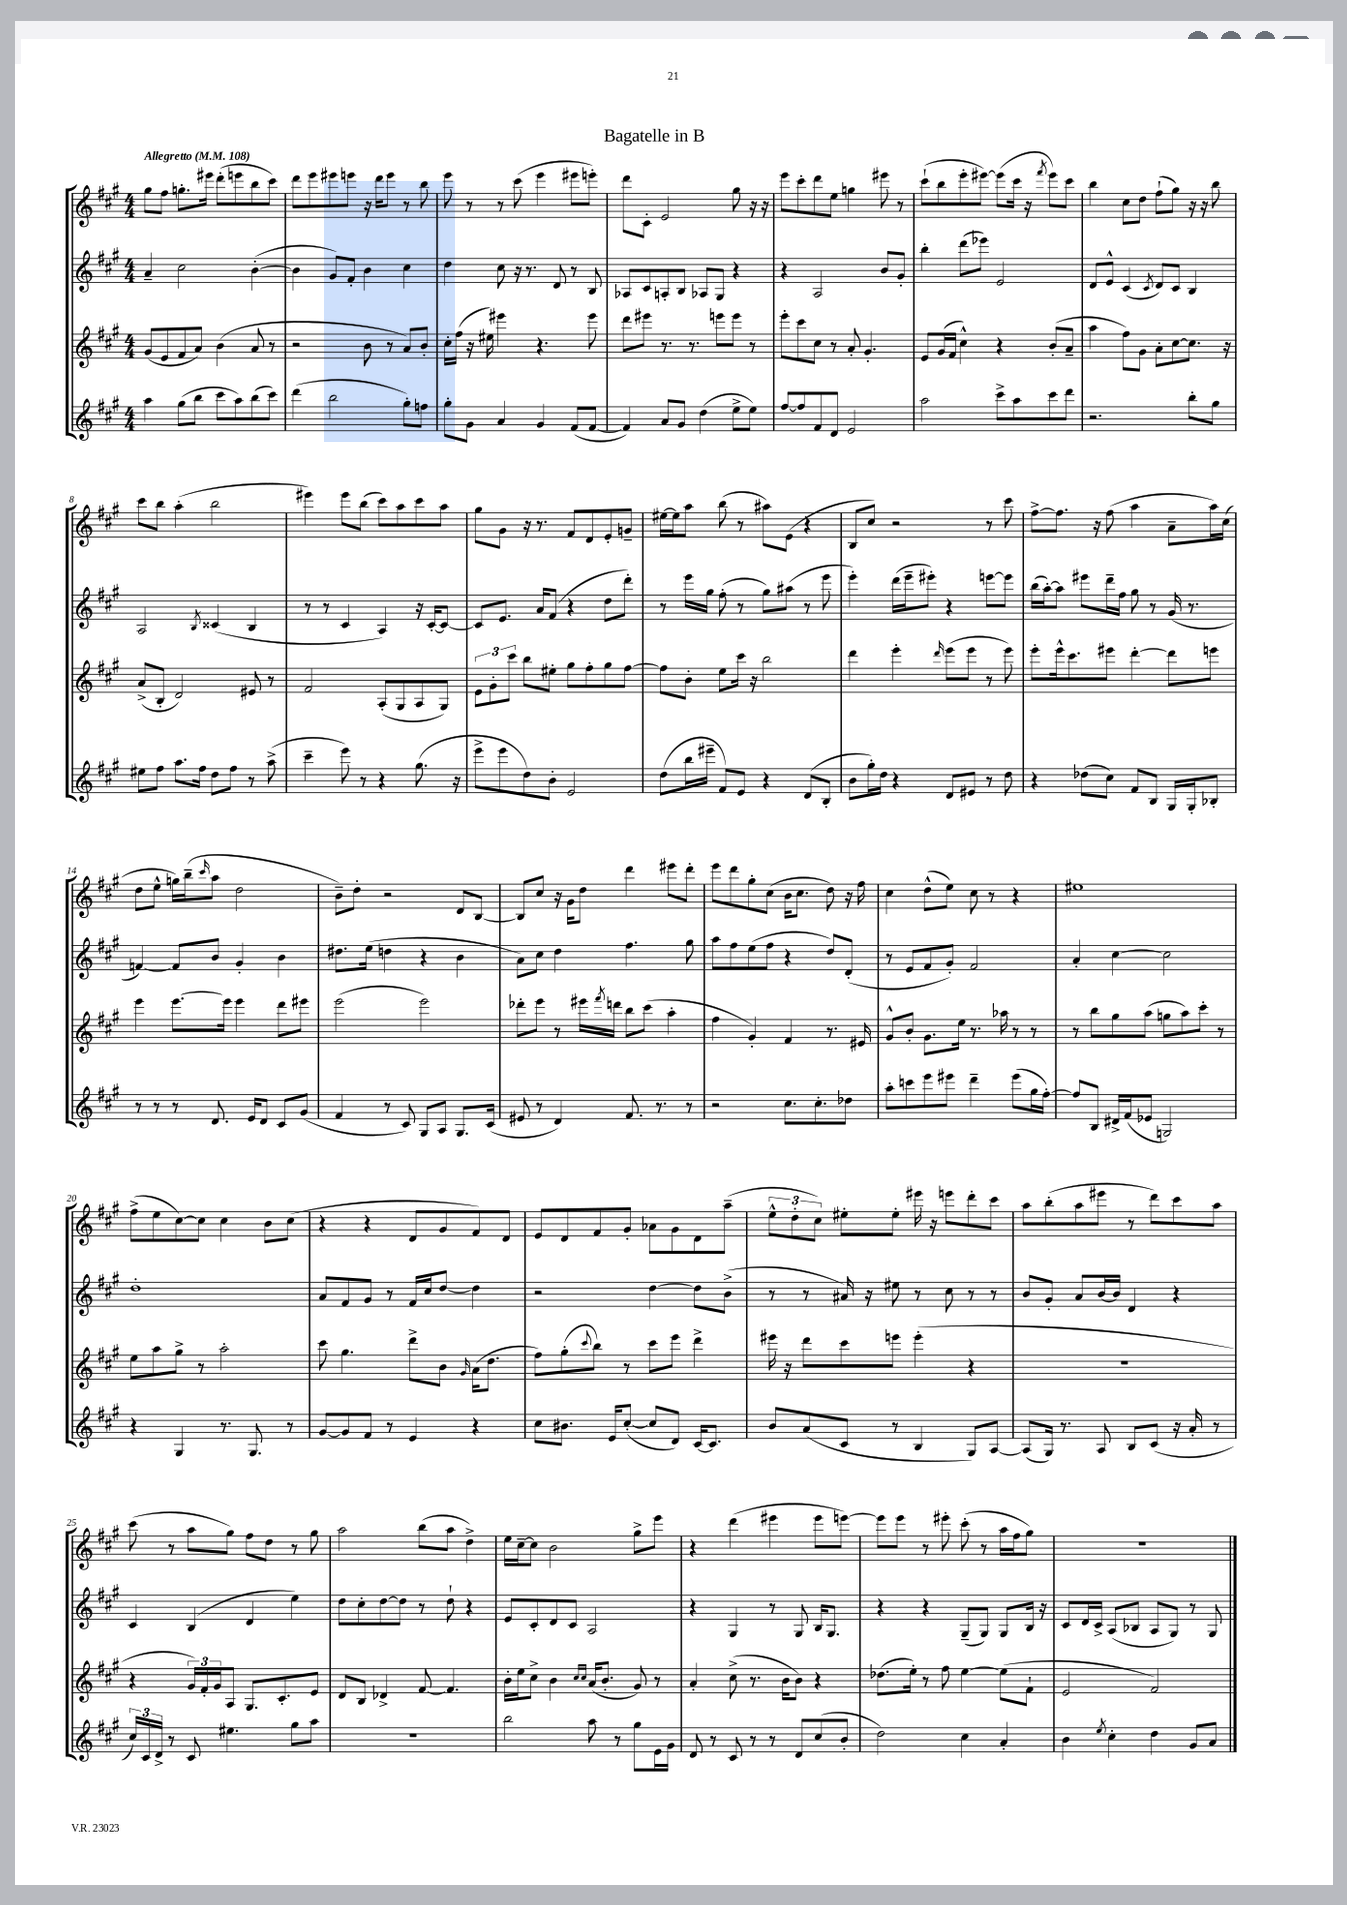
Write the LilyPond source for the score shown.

\header { title = "Bagatelle in B" }
<<
\new StaffGroup <<
\new Staff = "s0" {
    \clef treble \key a \major \numericTimeSignature \time 4/4 \tempo "Allegretto" 4 = 108
    gis''8 fis''8 g''8.-. eis'''16 d'''8-.( e'''8 b''8 cis'''8) |
    d'''8 e'''8 eis'''8 e'''8 r16 d'''16 e'''8 r8 b''8 |
    e'''8 r8 r8 cis'''8( e'''4 eis'''8 e'''8-.) |
    d'''8 cis'8-. e'2 gis''8 r16 r16 |
    e'''8 cis'''8-. d'''8 e''8 g''4 eis'''8 r8 |
    cis'''8-!( b''8 e'''8-. eis'''8~) eis'''8( cis'''16 r16 \acciaccatura { fis'''8 } eis'''8) cis'''8 |
    b''4 cis''8 d''8 fis''8-!( gis''8) r16 r16 b''8 |
    cis'''8 b''8 a''4-.( b''2 |
    eis'''4) eis'''8 b''8( cis'''8) a''8 cis'''8 a''8 |
    gis''8 gis'8 r16 r8. fis'8 d'8 e'8-. g'8-- |
    eis''16~ eis''16 a''8 b''8( r8 ais''8) e'8( r4 |
    b8 cis''8) r2 r8 cis'''8 |
    fis''8~-> fis''8. r16 fis''8( a''4 a'8-- a''16) cis''16( |
    d''8 e''8-^ g''16) b''16--( \grace { cis'''16 } a''8 d''2 |
    b'8--) d''8-. r2 d'8 b8~ |
    b8 cis''8 r16 gis'16 d''8 d'''4 eis'''8 d'''8-. |
    e'''8 d'''8 gis''8-. cis''8( b'16 cis''8. d''8) r16 fis''16 |
    cis''4 d''8-^( e''8) cis''8 r8 r4 |
    eis''1 |
    fis''8->( e''8 cis''8~) cis''8 cis''4 b'8 cis''8( |
    r4 r4 d'8 gis'8 fis'8) d'8 |
    e'8 d'8 fis'8 gis'8-. aes'8 gis'8 d'8 a''8--( |
    \tuplet 3/2 { e''8-^ d''8-. cis''8) } eis''8-. eis''8-. eis'''16 r16 e'''8 d'''8-. cis'''8 |
    a''8 b''8-.( a''8 eis'''8 r8 d'''8) cis'''8 a''8 |
    cis'''8( r8 a''8 gis''8) fis''8 d''8 r8 gis''8 |
    a''2 b''8( a''8 d''4->) |
    e''16 cis''16~-- cis''8 b'2 gis''8-> e'''8 |
    r4 d'''4( eis'''4 eis'''8 e'''8~) |
    e'''8 e'''8 r8 eis'''8-. cis'''8-.( r8 a''16 fis''16 gis''8) |
    r1 \bar "|." |
}
\new Staff = "s1" {
    \clef treble \key a \major \numericTimeSignature \time 4/4
    a'4-- cis''2 b'4~-.( |
    b'4 gis'8) fis'8-. b'4 cis''4 |
    d''4 cis''8 r16 r8. d'8 r8 b8 |
    aes8 cis'8 a8-. b8 aes8 gis8 r4 |
    r4 a2 b'8 gis'8-. |
    b''4-. d'''8( ees'''8) e'2 |
    d'8 e'8-^ cis'4( \acciaccatura { cis'8 } d'8) cis'8 b4 |
    a2 \acciaccatura { b8 } cisis'4( b4 |
    r8 r8 cis'4 a4) r16 cis'16~-. cis'8~ |
    cis'8 e'8. a'16 fis'8( r4 d''8 d'''8-.) |
    r8 e'''16 gis''16 fis''8-.( r8 gis''8) ais''8( r8 e'''8 |
    e'''4-.) d'''16( e'''16-- eis'''8-.) r4 e'''8~ e'''8 |
    b''16( a''16~-.) a''8 eis'''8 d'''16-- fis''16 gis''8 r8 gis'16( r8. |
    f'4~) f'8 b'8 gis'4-. b'4 |
    dis''8. e''16( d''4 r4 b'4 |
    a'8) cis''8 d''4 fis''4. gis''8 |
    a''8 fis''8 e''8( fis''8 r4 d''8) d'8-.( |
    r8 e'8 fis'8 gis'8-.) fis'2 |
    a'4-. cis''4~ cis''2 |
    d''1-. |
    a'8 fis'8 gis'8 r8 fis'16 cis''16 d''8~ d''4 |
    r2 d''4~ d''8 b'8->( |
    r8 r8 ais'16) r16 eis''8 r8 cis''8 r8 r8 |
    b'8 gis'8-. a'8 b'16~ b'16 d'4 r4 |
    cis'4 b4( d'4 e''4) |
    d''8 cis''8-. d''8~ d''8 r8 d''8-! r4 |
    e'8 cis'8-. d'8 cis'8 a2 |
    r4 gis4 r8 gis8 b16 gis8. |
    r4 r4 gis8--( gis8) gis8 b16 r16 |
    cis'8 d'16 cis'16-> a8( bes8 a8 gis8) r8 gis8 \bar "|." |
}
\new Staff = "s2" {
    \clef treble \key a \major \numericTimeSignature \time 4/4
    gis'8( e'8 fis'8 a'8) b'4( a'8 r8 |
    r2 b'8 r8 a'8) b'8-. |
    cis''16-. fis''16( r16 eis''16) eis'''4 r4. eis'''8 |
    d'''8 eis'''8 r8. r8. e'''8 e'''8 r8 |
    e'''8-. cis'''8 cis''8 r8 a'8-. gis'4.-. |
    e'8 gis'16( fis'16 cis''4-^) r4 b'8-.( a'8-- |
    a''4 fis''8) gis'8 a'8-. cis''8~ cis''8. r16 |
    a'8->( b8-. d'2) eis'8 r8 |
    fis'2 a8-.( gis8 a8 gis8) |
    \tuplet 3/2 { e'8 gis'8-. cis'''8 } b''8 eis''8-. gis''8 fis''8-. gis''8 fis''8~ |
    fis''8 b'8-. e''8 cis'''16 r16 b''2 |
    d'''4 e'''4-. \grace { d'''16 } e'''8( e'''8 r8 e'''8) |
    e'''8-. e'''16-^ cis'''8. eis'''8 d'''4~-. d'''8 e'''8 |
    e'''4 e'''8.~ e'''16 e'''4 d'''8 eis'''8 |
    e'''2( e'''2) |
    des'''8-. e'''8 r8 eis'''16 \acciaccatura { fis'''8 } d'''16 b''8 cis'''8( a''4-. |
    fis''4 gis'4-.) fis'4 r8. eis'16 |
    gis'8-^ b'8-. gis'8. e''16 r8. aes''16 r8 r8 |
    r8 b''8 gis''8 a''8( g''8 a''8) cis'''8-. r8 |
    e''8 a''8 gis''8-> r8 a''2-. |
    cis'''8 gis''4. d'''8-> b'8 \grace { gis'16 } a'16( d''8. |
    fis''8) gis''8-.( \appoggiatura { cis'''8 } b''8) r8 cis'''8 e'''8 d'''4-> |
    eis'''16 r16 d'''8 cis'''8 e'''8 e'''4-.( r4 |
    r1 |
    r4 \tuplet 3/2 { gis'16) fis'16-. gis'16 } a8 gis8. cis'8.-. e'8 |
    d'8 b8 des'4-> fis'8~ fis'4. |
    b'16-. e''16 cis''8-> b'4 \grace { cis''16 cis''16 } a'16( b'8.-. gis'8) r8 |
    a'4-. cis''8->( r8. b'16 b'8) r4 |
    des''8.( e''16-.) r8 fis''8 e''4~ e''8( fis'8-! |
    e'2 fis'2) \bar "|." |
}
\new Staff = "s3" {
    \clef treble \key a \major \numericTimeSignature \time 4/4
    a''4 gis''8( b''8 cis'''8 a''8) b''8( cis'''8) |
    d'''4( b''2 gis''8-.) f''8 |
    gis''8-. gis'8 a'4 gis'4 fis'8( fis'8~ |
    fis'4) a'8 gis'8 d''4( e''8-> e''8) |
    fis''8~ fis''8 fis'8 d'8 e'2 |
    a''2 cis'''8-> a''8 cis'''8 d'''8 |
    r2. b''8-. gis''8 |
    eis''8 fis''8 a''8. fis''16 d''8 fis''8 r8 a''8->( |
    cis'''4-- e'''8) r8 r4 gis''8.( r16 |
    e'''8-> e'''8 d''8) b'8-. e'2 |
    d''8( b''16 eis'''16-- fis'8) e'8 r4 d'8( b8-. |
    b'8 gis''16-.) d''16 r4 d'8 eis'8 r8 d''8 |
    r4 des''8( cis''8) fis'8 b8 gis16 gis16-. bes8-. |
    r8 r8 r8 d'8. e'16 d'8 cis'8 gis'8( |
    fis'4 r8 cis'8) gis8 a8 gis8. cis'16( |
    eis'8 r8 d'4) fis'8. r8. r8 |
    r2 cis''8. cis''8.-. des''8 |
    a''8-. c'''8 e'''8 eis'''8 d'''4-- eis'''8( gis''16 fis''16~-.) |
    fis''8 b8 dis'16-> fis'16( ees'8 g2) |
    r4 gis4 r8. gis8. r8 |
    gis'8~ gis'8 fis'8 r8 e'4 r4 |
    cis''8 bis'8. e'16 cis''8~-.( cis''8 d'8) cis'16~ cis'8. |
    b'8 a'8( cis'8 r8 b4 gis8) a8~ |
    a8( gis16) r8. a8 b8 cis'8( r16 a'16-. r8 |
    \tuplet 3/2 { cis''16) cis'16 d'16-> } r8 cis'8 eis''4. gis''8 a''8 |
    R1 |
    b''2 a''8 r8 gis''8 e'16 gis'16 |
    d'8 r8 cis'8 r8 r8 d'8 cis''8( b'8-. |
    d''2) cis''4 a'4-. |
    b'4 \acciaccatura { e''8 } cis''4-. d''4 gis'8 a'8 \bar "|." |
}
>>
>>
